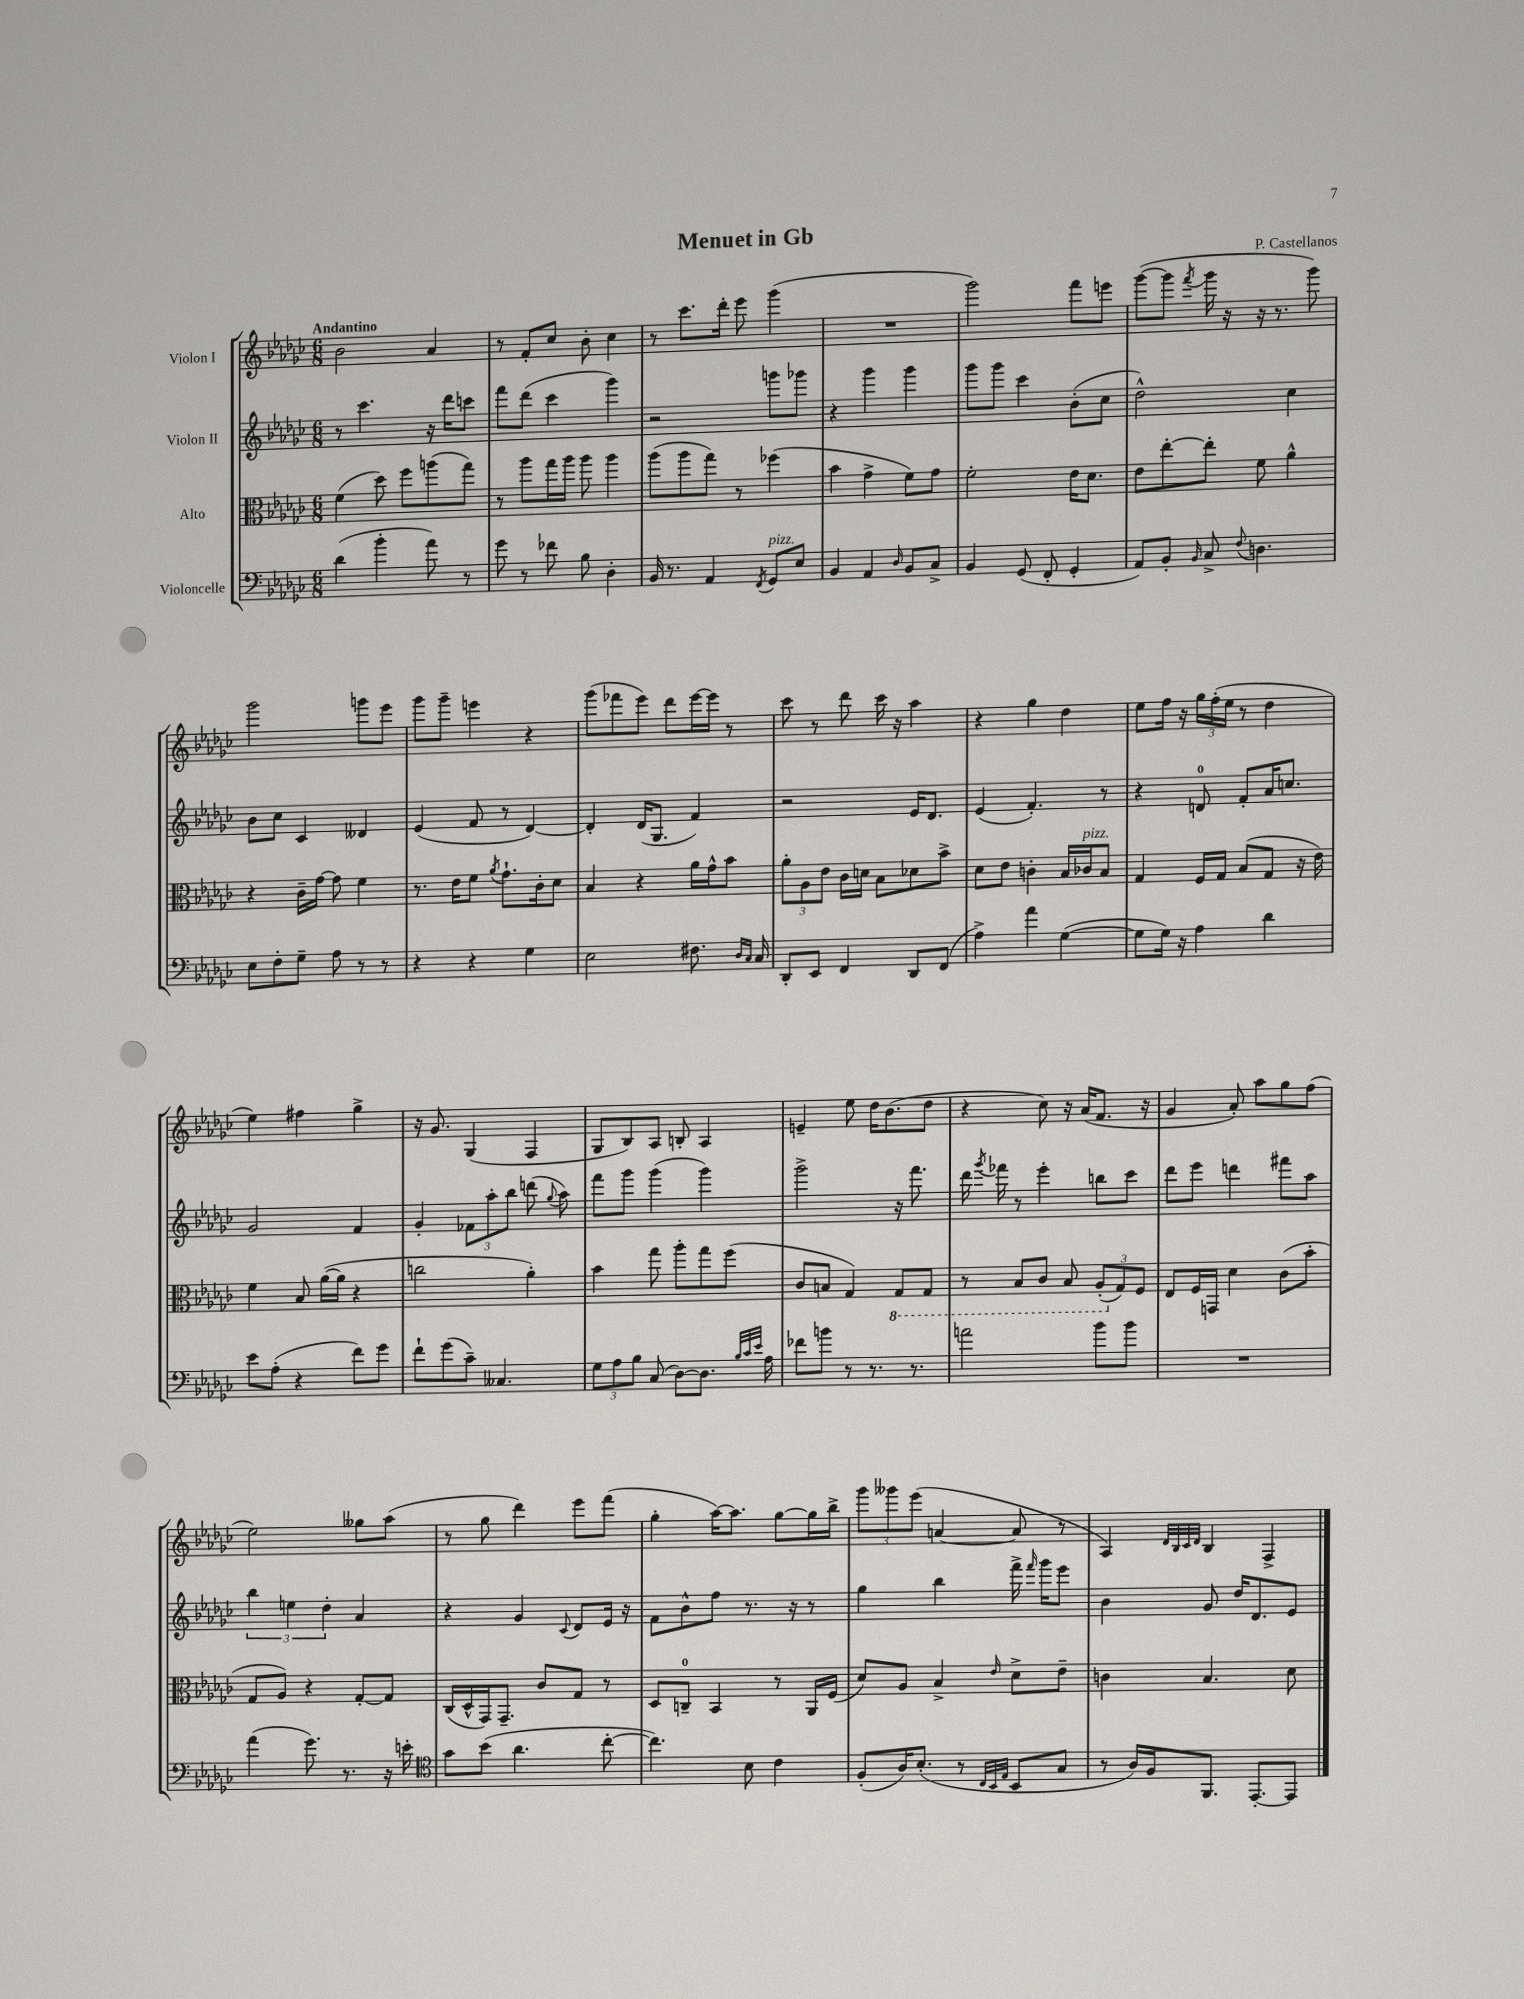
\header { title = "Menuet in Gb" composer = "P. Castellanos" }
<<
\new StaffGroup <<
\new Staff = "s0" \with { instrumentName = "Violon I" } {
    \clef treble \key ges \major \numericTimeSignature \time 6/8 \tempo "Andantino"
    \autoBeamOff bes'2 aes'4 |
    r8 f'8[-. ces''8] bes'8-. ces''4 |
    r8 ces'''8.[ des'''16]-. ees'''8 ges'''4( |
    R2. |
    ges'''2) f'''8[ e'''8] |
    ges'''8[~( ges'''8] \acciaccatura { f'''8 } ges'''16 r16 r16 r8. ges'''8) |
    ges'''2 g'''8[ ees'''8] |
    ges'''8[ ges'''8]-- e'''4 r4 |
    ges'''8[( fes'''8 ees'''8]) des'''8[ ees'''16~ ees'''16] r8 |
    ces'''8 r8 des'''8 ces'''16 r16 aes''4 |
    r4 ges''4 des''4 |
    ees''8[ f''16] r16 \tuplet 3/2 { ges''16[ f''16-.( ees''16] } r8 des''4 |
    ees''4) fis''4 ges''4-> |
    r16 ges'8. ges4( f4 |
    ges8[ bes8) aes8] b8-. aes4 |
    e'4-- ees''8 des''16[ bes'8.( des''8] |
    r4 ces''8) r16 aes'16[( f'8.] r16 |
    ges'4 aes'8-.) aes''8[ ges''8 f''8]( |
    ees''2) geses''8[ aes''8]( |
    r8 ges''8 des'''4) ees'''8[ f'''8]( |
    ges''4-. aes''16[~) aes''8.] ges''8[~ ges''16 bes''16]-> |
    \tuplet 3/2 { ges'''8[ geses'''8 ees'''8]( } a'4~ a'8 r8 |
    aes4) \grace { des'32[ bes32 ces'32 des'32] } bes4 f4-> \bar "|." |
}
\new Staff = "s1" \with { instrumentName = "Violon II" } {
    \clef treble \key ges \major \numericTimeSignature \time 6/8
    \autoBeamOff r8 ces'''4. r16 des'''16[ c'''8] |
    f'''8[ des'''8]( ces'''4 ges'''4) |
    r2 g'''8[ ges'''8] |
    r4 ges'''4 ges'''4 |
    ges'''8[ ges'''8] ces'''4 bes'8[-.( ces''8] |
    des''2-^) ces''4 |
    bes'8[ ces''8] ces'4 deses'4 |
    ees'4( f'8 r8 des'4~) |
    des'4-. des'16[( ges8.] f'4) |
    r2 ees'16[ des'8.] |
    ees'4( f'4.-.) r8 |
    r4 d'8-0 f'8[-. aes'16 c''8.] |
    ges'2 f'4 |
    ges'4-. \tuplet 3/2 { fes'8[ aes''8-. bes''8] } d'''8( \appoggiatura { ges''8 } aes''8) |
    f'''8[ ges'''8] ges'''4( ges'''4) |
    ges'''2-> r16 f'''8. |
    des'''16 \acciaccatura { ges'''8 } fes'''16 r8 ees'''4-. b''8[ ces'''8] |
    des'''8[ ees'''8] d'''4 fis'''8[ aes''8] |
    \tuplet 3/2 { bes''4 e''4 des''4-. } aes'4 |
    r4 ges'4 \appoggiatura { ces'8 } des'8[ ees'16] r16 |
    f'8[ bes'8-^ f''8] r8. r16 r8 |
    ges''4 bes''4 f'''16-> \grace { f'''16 } ges'''16[ ees'''8] |
    bes'4 ges'8 des''16[ des'8. ees'8] \bar "|." |
}
\new Staff = "s2" \with { instrumentName = "Alto" } {
    \clef alto \key ges \major \numericTimeSignature \time 6/8
    \autoBeamOff f'4( des''8) f''8[ a''8( ges''8]) |
    r8 aes''8[ ges''16 aes''16] aes''8 aes''4 |
    aes''8[( aes''8 ges''8]) r8 fes''4( |
    bes'4 ges'4-> f'8[) ges'8] |
    f'2-. ees'16[ des'8.] |
    ees'8[ ees''8~-. ees''8]-. f'8 aes'4-^ |
    r4 ces'16[-- ges'16]~ ges'8 f'4 |
    r8. ees'16[ f'8] \acciaccatura { aes'8 } ges'8.[-! ces'16-. des'8] |
    bes4 r4 aes'16[ ges'16-^ bes'8] |
    \tuplet 3/2 { aes'8[-. aes8 ees'8] } ces'16[ d'16] bes8[ des'8 bes'8]-> |
    des'8[ ees'8] c'4-. bes16[ ces'16^\markup { \italic "pizz." } bes8] |
    ges4 f16[ ges16] bes8[( ges8] r16 ees'16) |
    f'4 bes8 aes'16[~( aes'16] r4 |
    c''2 aes'4-.) |
    bes'4 ges''8 aes''8[-. ges''8 f''8]( |
    ces'8[ b8] ges4) \ottava #-1 ges,8[ ges,8] |
    r8 bes,8[ ces8] bes,8 \tuplet 3/2 { aes,8[-.( \ottava #0 ges8) f8] } |
    ees8[ f16 g,16] des'4 ces'8[( bes'8]-. |
    ges8[ aes8]) r4 ges8[~-. ges8] |
    ces16[( des16-^ ges,16) ges,8.]-- ces'8[ ges8] r8 |
    des8[ c8]-0-- bes,4 r8 aes,16[ f16]( |
    des'8[) aes8] bes4-> \grace { ees'16 } des'8[-> ees'8]-- |
    c'4 bes4. des'8 \bar "|." |
}
\new Staff = "s3" \with { instrumentName = "Violoncelle" } {
    \clef bass \key ges \major \numericTimeSignature \time 6/8
    \autoBeamOff des'4( bes'4-. aes'8) r8 |
    ges'8 r8 fes'8 bes8 des4-. |
    bes,16 r8. aes,4 \acciaccatura { f,8 } ges,8[^\markup { \italic "pizz." } ees8] |
    bes,4 aes,4 \grace { des16 } bes,8[ ces8]-> |
    bes,4 ges,8( f,8-. ges,4-. |
    aes,8[) bes,8]-. \grace { bes,16 } ces8-> \appoggiatura { f8 } d4. |
    ees8[ f8-. ges8]-- aes8 r8 r8 |
    r4 r4 ges4 |
    ees2 fis8. \grace { des16[ ces16] } ces16 |
    des,8[-. ees,8] f,4 des,8[ f,8]( |
    aes4->) aes'4 ges4~( |
    ges8[ ges16]) r16 aes4 des'4 |
    ees'8[ aes8]-.( r4 f'8[) ges'8] |
    f'8[-! ges'8( ces'8]--) ceses4. |
    \tuplet 3/2 { ges8[ aes8 bes8] } ces8( des8[~) des8.] \grace { bes32[ ces'32 ees'32] } aes16 |
    fes'8[ b'8] r8 r8. r8. |
    a'2 bes'8[ bes'8] |
    R2. |
    aes'4( ges'8.) r8. r16 e'16-. |
    \clef tenor ges'8[ bes'8]( aes'4. ces''8~-. |
    ces''4.) bes8 ces'4 |
    f8[-.( aes16) bes8.]-.( r8 \grace { ces32[ bes,32 ees32] } bes,8[ ges8] |
    r8 aes16[) f16 f,8.] ees,8.[~-. ees,8] \bar "|." |
}
>>
>>
\layout { \context { \Score \remove "Bar_number_engraver" } }
